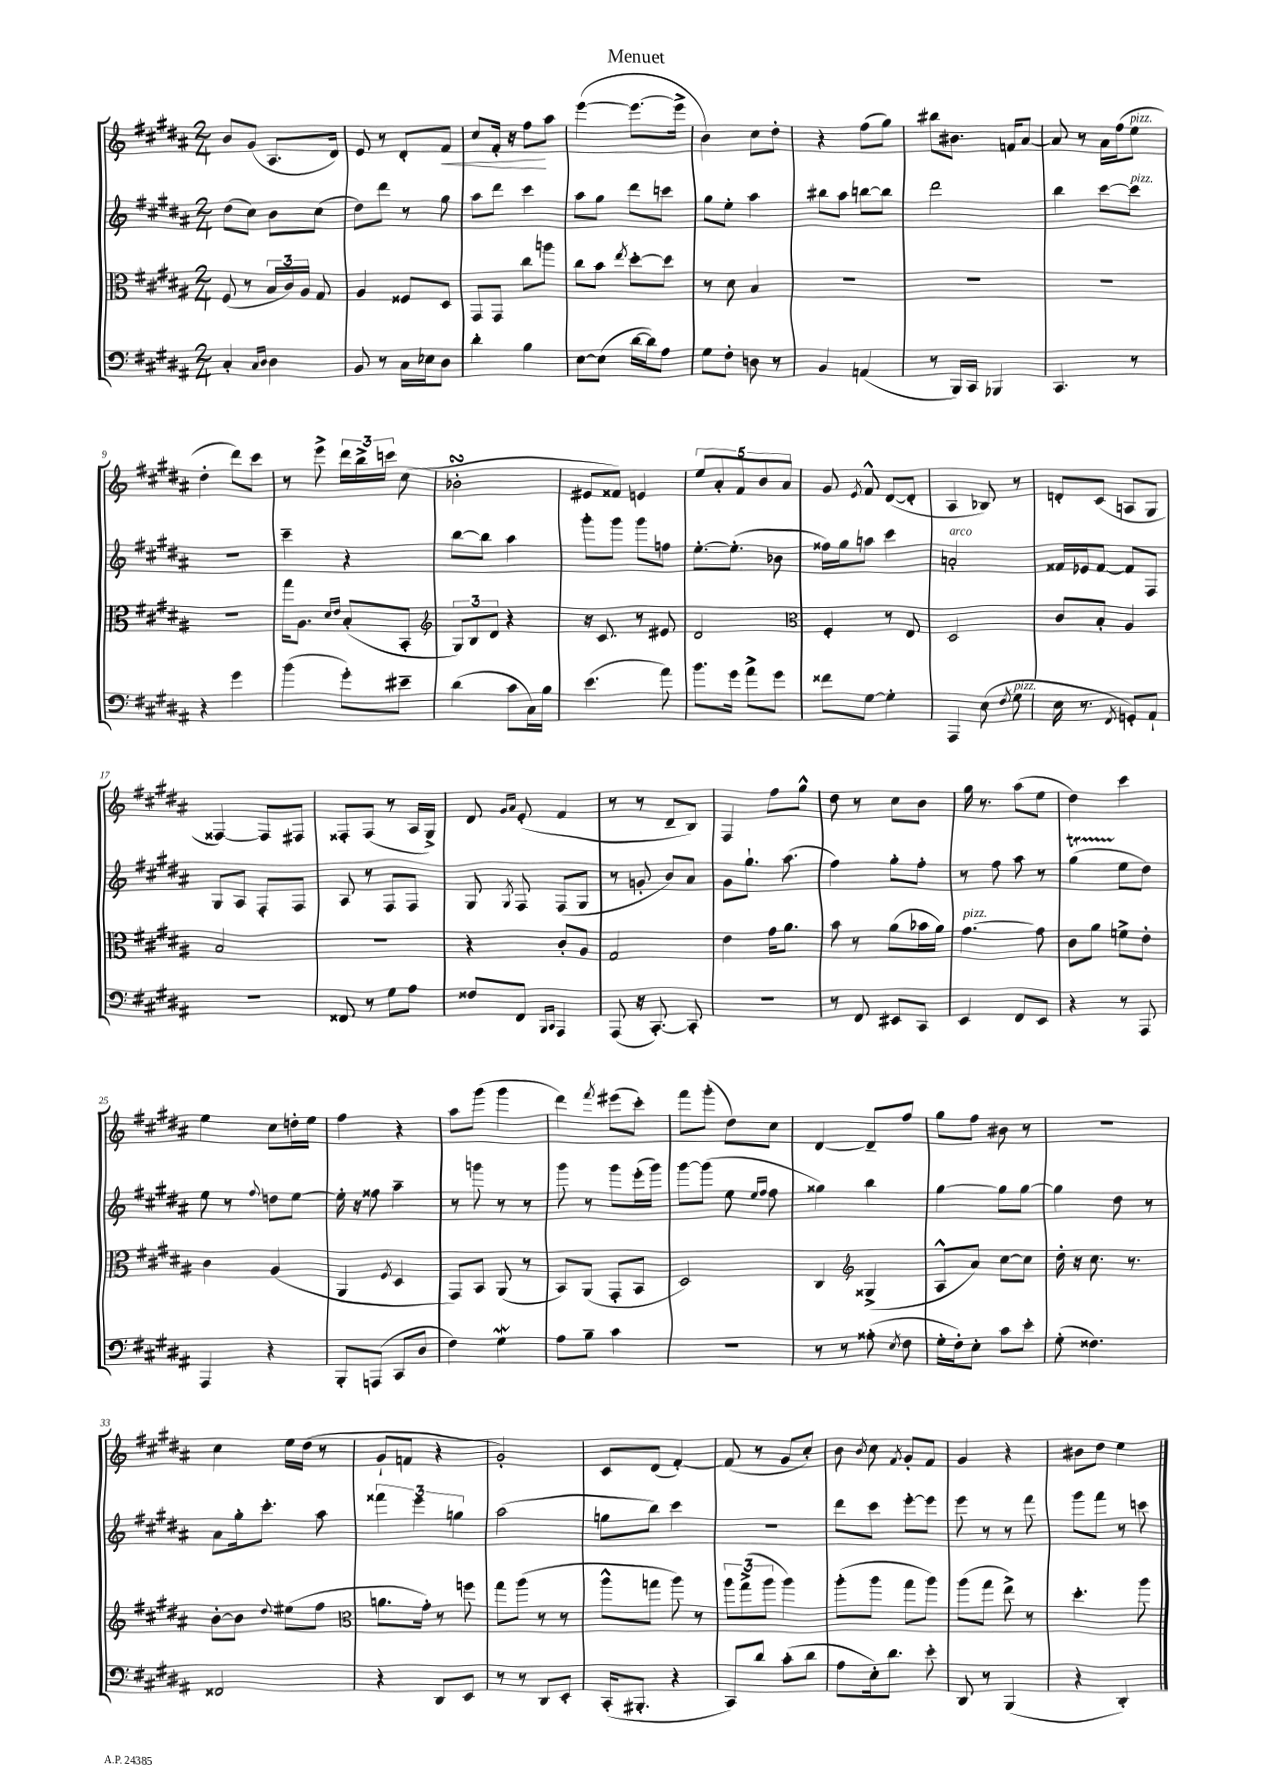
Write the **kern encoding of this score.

**kern	**kern	**kern	**kern	**dynam
*part4	*part3	*part2	*part1	*part1
*staff4	*staff3	*staff2	*staff1	*staff1
*clefF4	*clefC3	*clefG2	*clefG2	*
*k[f#c#g#d#a#]	*k[f#c#g#d#a#]	*k[f#c#g#d#a#]	*k[f#c#g#d#a#]	*
*M2/4	*M2/4	*M2/4	*M2/4	*
=1	=1	=1	=1	=1
4C#'/	(8F#/	(8dd#\L	8b/L	.
.	8r	8cc#\J)	(8g#/J	.
16qqC#/LL	.	.	.	.
16qqD#/JJ	.	.	.	.
4D#\	24B/LL	8b\L	8.A#/L	.
.	24c#/)	.	.	.
.	24A#/JJ	.	.	.
.	8G#/	(8cc#\J	.	.
.	.	.	16d#/Jk)	.
=2	=2	=2	=2	=2
8BB/	4A#/	8dd#\L)	8e/	.
8r	.	8ddd#\J	8r	.
16C#\LL	8F##X/L	8r	8d#'/L	.
16E-X\J	.	.	.	.
!	!	!	!	!LO:HP:b
8D#\J	8D#/J	8gg#\	8f#/J	<
=3	=3	=3	=3	=3
4d#'\	8GG#/L	8aa#\L	8cc#/L	.
.	8GG#/J	8ddd#\J	16f#'/Jk	.
.	.	.	16r	.
4B\	8cc#\L	4ccc#\	8ff#\L	.
.	8aan\J	.	8aa#\J	[
=4	=4	=4	=4	=4
[8E\L	8cc#\L	8aa#\L	([4eee\	.
(8E\J]	8b\J	8gg#\J	.	.
.	8qee/	.	.	.
[16d#\LL	[8dd#'\L	8ddd#\L	8.eee\L_	.
16d#\J])	.	.	.	.
8A#\J	8dd#\J]	8cccn\J	.	.
.	.	.	16eee^\Jk]	.
=5	=5	=5	=5	=5
8G#\L	8r	8gg#\L	4b\)	.
8F#'\J	8d#\	8ee'\J	.	.
8Dn\	4B/	4aa#\	8cc#\L	.
8r	.	.	8dd#'\J	.
=6	=6	=6	=6	=6
4BB/	2r	8bb#X\L	4r	.
.	.	8aa#\J	.	.
(4AAn/	.	[8bbn\L	(8ff#\L	.
.	.	8bb\J]	8gg#\J)	.
=7	=7	=7	=7	=7
8r	2r	2ddd#\	8bb#X\L	.
16BBB/LL)	.	.	8.b#X\J	.
16CC#/JJ	.	.	.	.
4BBB-X/	.	.	.	.
.	.	.	16fn/KL	.
.	.	.	[8a#/J	.
=8	=8	=8	=8	=8
4.CC#/	2r	4bb\	8a#/]	.
.	.	.	8r	.
.	.	[8ccc#\L	16a#\LL	.
.	.	.	(16ff#\J	.
!	!	!	!LO:TX:a:i:t=pizz.	!
!	!	!LO:TX:a:i:t=pizz.	!	!
8r	.	8ccc#\J]	8ee\J	.
!!LO:LB:g=z
=9	=9	=9	=9	=9
4r	2r	2r	4dd#'\	.
4g#\	.	.	8ddd#\L)	.
.	.	.	8ccc#\J	.
=10	=10	=10	=10	=10
(4b\	16gg#\KL	4ccc#~\	8r	.
.	8.A#\J	.	.	.
.	.	.	8eee^\	.
.	16qqd#/LL	.	.	.
.	16qqe/JJ	.	.	.
8g#'\L)	(8B'/L	4r	24ddd#\LL	.
.	.	.	24bb^\	.
.	.	.	24cccn\JJ	.
8e#X~\J	8BB'/J	.	(8cc#\	.
=11	=11	=11	=11	=11
*	*clefG2	*	*	*
(4d#\	12G#/L)	[8bb\L	2b-XsSSs'\	.
.	12B/	.	.	.
.	.	8bb\J]	.	.
.	12d#/J	.	.	.
8c#\L	4r	4aa#\	.	.
16C#\L)	.	.	.	.
16B\JJ	.	.	.	.
=12	=12	=12	=12	=12
(4.e\	16r	8ggg#'\L	8e#X/L	.
.	8.c#/	.	.	.
.	.	8ggg#\J	8f##X/J)	.
.	8r	8ggg#\L	4en/	.
8a#\)	8e#X/	8ffn\J	.	.
=13	=13	=13	=13	=13
8.b\L	2d#/	[8.ee'\L	10ee/L	.
.	.	.	10a#'/	.
16g#\Jk	.	(8.ee'\J]	.	.
.	.	.	10f#/	.
8a#^\L	.	.	.	.
.	.	.	10b/	.
8g#\J	.	8b-X\	.	.
.	.	.	10a#/J	.
=14	=14	=14	=14	=14
*	*clefC3	*	*	*
8f##X\L	4F#'/	16ff##X\LL)	8g#/	.
.	.	16gg#\J	.	.
.	.	.	8qe/	.
[8G#\J	.	8aan\J	8f#^^/	.
4G#'\]	8r	4ccc#\	([8d#/L	.
.	8E/	.	8d#'/J]	.
=15	=15	=15	=15	=15
!	!	!LO:TX:a:i:t=arco	!	!
4AAA#/	2D#/	2an'/	4A#/	.
(8E\	.	.	8B-X/)	.
8qF#/	.	.	.	.
!LO:TX:a:i:t=pizz.	!	!	!	!
8G#\	.	.	8r	.
=16	=16	=16	=16	=16
16E\	8c#/L	16f##X/LL	8dn'/L	.
8.r	.	16e-X/J	.	.
.	8B'/J	[8f##/J	(8c#/J	.
8qFF#/	.	.	.	.
8GGn'/L)	4A#/	8f##/L]	8An/L	.
8AA#`/J	.	8F#/J	8G#/J	.
!!LO:LB:g=z
=17	=17	=17	=17	=17
2r	2B/	8G#/L	[4F##X/)	.
.	.	8A#/J	.	.
.	.	8F#'/L	8F##/L]	.
.	.	8F#/J	8F#X/J	.
=18	=18	=18	=18	=18
8FF##X/	2r	8A#/	8F##X'/L	.
8r	.	8r	(8F##/J	.
8G#\L	.	8F#/L	8r	.
8A#\J	.	8F#/J	16A#/LL	.
.	.	.	16G#^/JJ)	.
=19	=19	=19	=19	=19
8F##X/L	4r	8G#/	8d#/	.
.	.	.	16qqg#/LL	.
.	.	8qG#/	16qqa#/JJ	.
8FF#/J	.	8F#/	(8e'/	.
16qqBBB/LL	.	.	.	.
16qqCC#/JJ	.	.	.	.
4AAA#/	8c#'/L	(8F#/L	4f#/	.
.	8A#/J	8G#/J	.	.
=20	=20	=20	=20	=20
(8AAA#/	2G#/	8r	8r	.
16r	.	8gn'/	8r	.
[8.CC#'/)	.	.	.	.
.	.	8b/L)	8d#~/L	.
8CC#'/]	.	8a#/J	8B/J)	.
=21	=21	=21	=21	=21
2r	4e\	8g#\L	4F#/	.
.	.	8.gg#`\J	.	.
.	16g#\KL	.	8ff#\L	.
.	8.a#\J	(8.aa#\	.	.
.	.	.	8gg#^^\J	.
=22	=22	=22	=22	=22
8r	8b\	4ff#\)	8dd#\	.
8FF#/	8r	.	8r	.
8EE#X/L	(8a#\L	8gg#'\L	8cc#\L	.
8CC#/J	16b-X\L	8ff#'\J	8b\J	.
.	16a#\JJ)	.	.	.
=23	=23	=23	=23	=23
!	!LO:TX:a:i:t=pizz.	!	!	!
4EE/	[4.g#\	8r	16gg#\	.
.	.	.	8.r	.
.	.	8ff#\	.	.
8FF#/L	.	8aa#\	(8aa#\L	.
8EE/J	8g#\]	8r	8ee\J	.
=24	=24	=24	=24	=24
4r	8c#\L	(4gg#T\	4dd#\)	.
.	8a#\J	.	.	.
8r	8fn^\L	8ee\L	4ccc#\	.
8AAA#/	8e'\J	8dd#\J)	.	.
!!LO:LB:g=z
=25	=25	=25	=25	=25
4AAA#/	4c#\	8ee\	4ee\	.
.	.	8r	.	.
.	.	8qqff#/	.	.
4r	(4A#/	8ddn\L	8cc#\L	.
.	.	[8ee\J	16ddn'\L	.
.	.	.	16ee\JJ	.
=26	=26	=26	=26	=26
8BBB'/L	4AA#/	16ee'\]	4ff#\	.
.	.	16r	.	.
(8AAAn/J	.	8ff##X\	.	.
.	8qF#/	.	.	.
8CC#/L	4D#/	4aa#~\	4r	.
8D#/J	.	.	.	.
=27	=27	=27	=27	=27
4F#\)	8GG#/L)	8r	8aa#\L	.
.	8BB/J	8gggn\	(8ggg#\J	.
4G#W\	(8AA#/	8r	4ggg#\	.
.	8r	8r	.	.
=28	=28	=28	=28	=28
8A#\L	8BB/L)	8ggg#\	4ddd#\)	.
8B~\J	(8AA#/J	8r	.	.
.	.	.	8qfff#/	.
4c#\	8GG#'/L	8ggg#\L	(8eee#X\L	.
.	8BB/J	(16eee'\L	8ccc#'\J)	.
.	.	16ggg#\JJ)	.	.
=29	=29	=29	=29	=29
2r	2D#/)	[8ggg#\L	8fff#\L	.
.	.	(8ggg#\J]	(8ggg#'\J	.
.	.	8ee\	8dd#\L)	.
.	.	16qqee/LL	.	.
.	.	16qqff#/JJ	.	.
.	.	8ff#\	8cc#\J	.
=30	=30	=30	=30	=30
8r	4C#/	4gg##X\)	[4d#/	.
8r	.	.	.	.
*	*clefG2	*	*	*
(8A##X'\	(4G##X^/	4bb\	8d#~/L]	.
8qE/	.	.	.	.
8F#\	.	.	8ff#/J	.
=31	=31	=31	=31	=31
16G#'\LL	8A#^^/L	[4gg#\	8gg#\L	.
16F#'\J)	.	.	.	.
8E'\J	8a#/J)	.	8ff#\J	.
8c#\L	[8cc#\L	8gg#\L]	8b#X\	.
8e'\J	8cc#\J]	[8gg#\J	8r	.
=32	=32	=32	=32	=32
(8G#'\	16dd#'\	4gg#\]	2r	.
.	16r	.	.	.
4.F##X\)	8.cc#\	.	.	.
.	.	8dd#\	.	.
.	8.r	.	.	.
.	.	8r	.	.
!!LO:LB:g=z
=33	=33	=33	=33	=33
2FF##X/	[8b'\L	8a#\L	4cc#\	.
.	8b\J]	16gg#'\k	.	.
.	.	8.ccc#'\J	.	.
.	8qqdd#/	.	.	.
.	(8ee#X\L	.	16ee\LL	.
.	.	.	(16dd#\JJ	.
.	8ff#\J	8aa#\	8r	.
=34	=34	=34	=34	=34
*	*clefC3	*	*	*
4r	8.an\L	6fff##X\	8g#`/L	.
.	.	.	8fn/J	.
.	.	6eee\	.	.
.	16g#'\Jk)	.	.	.
8DD#/L	8r	.	4r	.
.	.	6ggn\	.	.
8EE/J	8ffn\	.	.	.
=35	=35	=35	=35	=35
8r	8gg#\L	(2aa#\	2g#'/)	.
8r	(8aa#\J	.	.	.
8DD#/L	8r	.	.	.
8EE'/J	8r	.	.	.
=36	=36	=36	=36	=36
(16CC#'/KL	8aa#^^\L	8ggn\L	8c#/L	.
8.BBB#X'/J	.	.	.	.
.	8ggn\J	8bb\J)	(8d#/J	.
4r	8aa#\)	4ccc#\	[4f#'/)	.
.	8r	.	.	.
=37	=37	=37	=37	=37
8CC#/L)	12aa#\L	2r	(8f#/]	.
.	(12gg#^\	.	.	.
8d#/J	.	.	8r	.
.	12aa#\J	.	.	.
(8c#'\L	4aa#\)	.	8g#/L	.
8d#\J	.	.	8cc#'/J)	.
=38	=38	=38	=38	=38
8A#\L	(8aa#'\L	8ddd#\L	8b\	.
.	.	.	8qb/	.
16E'\k)	8aa#\J	8ccc#\J	8cc#\	.
8.d#\J	.	.	.	.
.	.	.	8qf#/	.
.	8gg#\L	[8eee'\L	8g#'/L	.
8e'\	8aa#\J)	8eee\J]	8f#/J	.
=39	=39	=39	=39	=39
8DD#/	(8aa#\L	8eee\	4g#/	.
8r	8gg#\J	8r	.	.
(4BBB/	8ee^\)	8r	4r	.
.	8r	8fff#\	.	.
=40	=40	=40	=40	=40
4r	4.dd#'\	8ggg#\L	8b#X\L	.
.	.	8fff#\J	8dd#\J	.
4DD#'/)	.	8r	4ee\	.
.	8aa#\	8cccn\	.	.
==	==	==	==	==
*-	*-	*-	*-	*-
